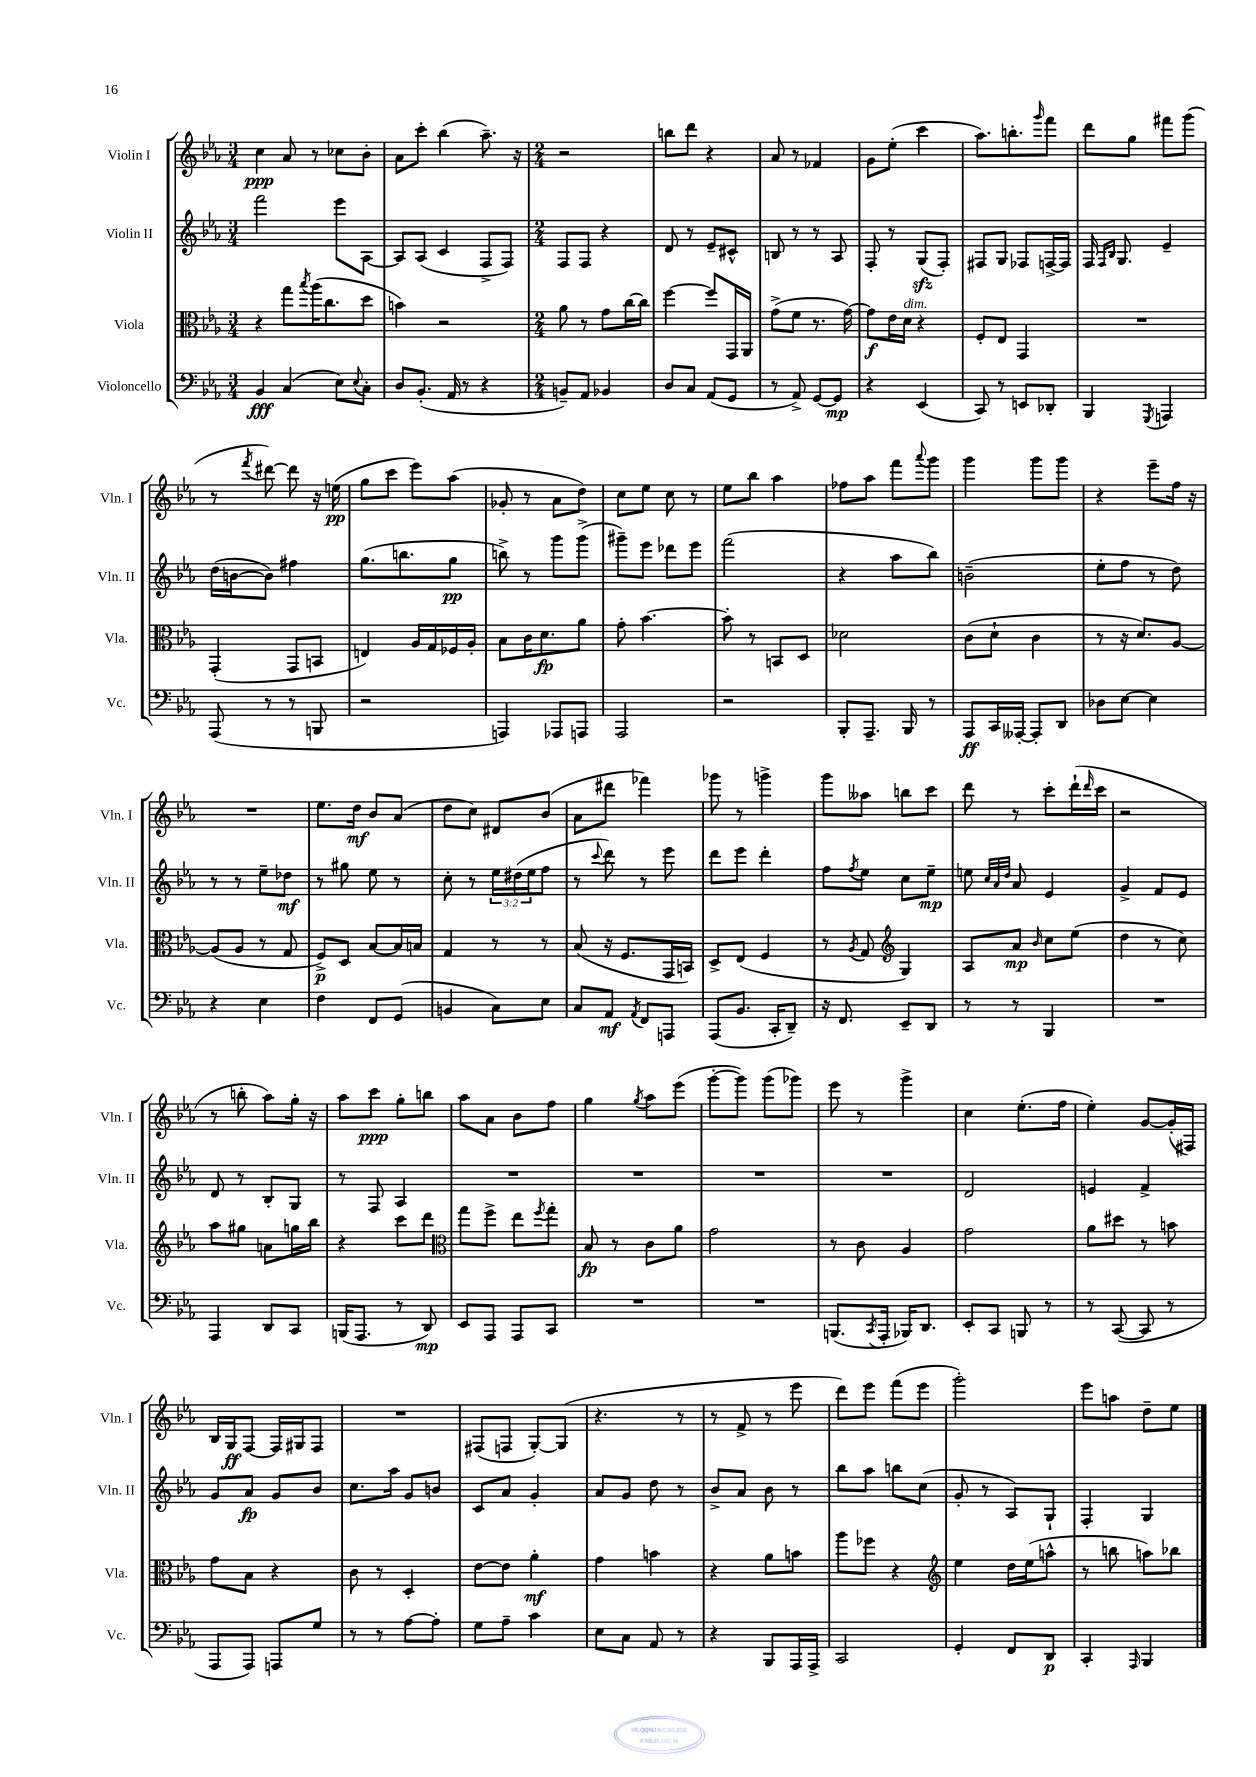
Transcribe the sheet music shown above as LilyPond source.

<<
\new StaffGroup <<
\new Staff = "s0" \with { instrumentName = "Violin I" shortInstrumentName = "Vln. I" } {
    \clef treble \key ees \major \numericTimeSignature \time 3/4
    c''4\ppp aes'8 r8 ces''8 bes'8-. |
    aes'8 c'''8-. bes''4( aes''8.--) r16 |
    \numericTimeSignature \time 2/4 r2 |
    b''8 d'''8 r4 |
    aes'8 r8 fes'4 |
    g'8 ees''8-.( c'''4 |
    aes''8.) b''8.-. \grace { g'''16 } f'''8 |
    d'''8 g''8 fis'''8 g'''8( |
    r8 \acciaccatura { f'''8 } dis'''8~) dis'''8 r16 e''16\pp( |
    g''8 c'''8 ees'''8) aes''8( |
    ges'8-. r8 aes'8 d''8) |
    c''8 ees''8 c''8 r8 |
    ees''8 bes''8 aes''4 |
    fes''8 aes''8 f'''8 \appoggiatura { aes'''8 } g'''8 |
    g'''4 g'''8 g'''8 |
    r4 ees'''8-- f''16 r16 |
    R2 |
    ees''8. d''16\mf bes'8 aes'8( |
    d''8 c''8) dis'8 bes'8( |
    aes'8 dis'''8 fes'''4) |
    ges'''8 r8 g'''4-> |
    g'''8 aeses''8 b''8 c'''8 |
    d'''8 r8 c'''8-. d'''16-!( \grace { d'''16 } c'''16 |
    r2 |
    r8 b''8-. aes''8) g''16-. r16 |
    aes''8 c'''8\ppp g''8-. b''8 |
    aes''8 aes'8 bes'8 f''8 |
    g''4 \acciaccatura { g''8 } aes''8 ees'''8( |
    g'''8~-. g'''8) g'''8( ges'''8) |
    ees'''8 r8 g'''4-> |
    c''4 ees''8.-.( f''16 |
    ees''4-.) g'8~ g'16-.( fis16) |
    bes16 g16\ff f8~ f16 gis16 f8 |
    R2 |
    fis8( f8 g8~-.) g8( |
    r4. r8 |
    r8 f'8-> r8 ees'''8 |
    d'''8) ees'''8 f'''8( ees'''8 |
    g'''2-.) |
    ees'''8 a''8 d''8-- ees''8 \bar "|." |
}
\new Staff = "s1" \with { instrumentName = "Violin II" shortInstrumentName = "Vln. II" } {
    \clef treble \key ees \major \numericTimeSignature \time 3/4 \override Staff.TupletNumber.text = #tuplet-number::calc-fraction-text
    f'''2 ees'''8 aes8~ |
    aes8 aes8( c'4 f8-> f8) |
    \numericTimeSignature \time 2/4 f8 f8 r4 |
    d'8 r8 ees'8-- cis'8-^ |
    b8 r8 r8 aes8 |
    f8-. r8 g8\sfz( f8-.) |
    fis8 g8 fes8 f16~-> f16 |
    f16 \grace { f16 bes16 } g8. ees'4-- |
    d''16( b'16~ b'8) fis''4 |
    g''8.( b''8. g''8\pp |
    b''8->) r8 g'''8 g'''8->( |
    gis'''8--) ees'''8 des'''8 ees'''8 |
    f'''2( |
    r4 aes''8 bes''8) |
    b'2--( |
    ees''8-. f''8 r8 d''8) |
    r8 r8 ees''8-- des''8\mf |
    r8 gis''8 ees''8 r8 |
    c''8-. r8 \tuplet 3/2 { ees''16 dis''16( ees''16 } f''8 |
    r8 \appoggiatura { c'''8 } d'''8) r8 ees'''8 |
    d'''8 ees'''8 d'''4-. |
    f''8 \acciaccatura { f''8 } ees''8 c''8 ees''8--\mp |
    e''8 \grace { c''32 aes'32 d''32 } aes'8 ees'4 |
    g'4-> f'8 ees'8 |
    d'8 r8 bes8-. g8 |
    r8 f8 aes4 |
    R2 |
    R2 |
    R2 |
    R2 |
    d'2 |
    e'4 f'4-> |
    g'8 aes'8\fp g'8 bes'8 |
    c''8. aes''16 g'8 b'8 |
    c'8 aes'8 g'4-. |
    aes'8 g'8 d''8 r8 |
    bes'8-> aes'8 bes'8 r8 |
    bes''8 aes''8 b''8 c''8( |
    g'8-. r8 aes8) g8-! |
    f4-. g4 \bar "|." |
}
\new Staff = "s2" \with { instrumentName = "Viola" shortInstrumentName = "Vla." } {
    \clef alto \key ees \major \numericTimeSignature \time 3/4
    r4 g''8 \acciaccatura { bes''8 } aes''16( c''8. d''8 |
    b'4) r2 |
    \numericTimeSignature \time 2/4 aes'8 r8 g'8 c''16~ c''16 |
    f''4~ f''8 g,16 aes,16 |
    g'8->( f'8 r8. g'16~) |
    g'8\f ees'16 d'16^\markup { \italic "dim." } r4 |
    f8-. ees8 g,4 |
    R2 |
    g,4-.( g,8 b,8 |
    e4) aes16 g16 fes16 aes16-. |
    bes8 c'16 d'8.\fp aes'8 |
    g'8-. bes'4.~ |
    bes'8-. r8 b,8 d8 |
    des'2 |
    c'8( d'8-! c'4 |
    r8 r16 d'8.) aes8~ |
    aes8( aes8 r8 g8 |
    f8->\p) d8 bes8~ bes16 b16 |
    g4 r8 r8 |
    bes8( r16 f8. g,16 b,16) |
    d8-> ees8( f4 |
    r8 \acciaccatura { aes8 } g8 \clef treble g4) |
    aes8 aes'8\mp \grace { bes'16 } c''8 ees''8( |
    d''4 r8 c''8) |
    aes''8 gis''8 a'8 g''16 bes''16 |
    r4 c'''8 d'''8 |
    \clef alto g''8 f''8-> ees''8 \acciaccatura { f''8 } g''8-. |
    bes8\fp r8 c'8 aes'8 |
    g'2 |
    r8 c'8 aes4 |
    g'2 |
    aes'8 dis''8 r8 b'8 |
    g'8 bes8 r4 |
    c'8 r8 d4-. |
    ees'8~ ees'8 aes'4-.\mf |
    g'4 b'4 |
    r4 aes'8 b'8 |
    aes''8 fes''8 r4 |
    \clef treble ees''4 d''16 ees''16( a''8-^ |
    r8 b''8 a''8) bes''8 \bar "|." |
}
\new Staff = "s3" \with { instrumentName = "Violoncello" shortInstrumentName = "Vc." } {
    \clef bass \key ees \major \numericTimeSignature \time 3/4
    bes,4\fff c4( ees8) \appoggiatura { ees8 } c8-. |
    d8 bes,8.-.( aes,16 r8 r4 |
    \numericTimeSignature \time 2/4 b,8--) aes,8 bes,4 |
    d8 c8 aes,8( g,8 |
    r8 aes,8->) g,8~ g,8\mp |
    r4 ees,4( |
    c,8) r8 e,8 des,8-. |
    bes,,4 \acciaccatura { g,,8 } a,,4 |
    aes,,8( r8 r8 b,,8 |
    r2 |
    a,,4) aes,,8 a,,8 |
    aes,,2 |
    r2 |
    bes,,8-. aes,,8.-- bes,,16 r8 |
    aes,,8\ff c,16 aeses,,16~-. aeses,,8-. d,8 |
    des8 ees8~ ees4 |
    r4 ees4 |
    f4 f,8 g,8( |
    b,4 c8) ees8 |
    c8 aes,8\mf \acciaccatura { aes,8 } f,8 a,,8 |
    aes,,8( bes,8. c,16-. d,8--) |
    r16 f,8. ees,8-- d,8 |
    r8 r8 bes,,4 |
    R2 |
    aes,,4 d,8 c,8 |
    b,,16( aes,,8. r8 d,8\mp) |
    ees,8 aes,,8 aes,,8 c,8 |
    R2 |
    R2 |
    b,,8.( \acciaccatura { c,8 } aes,,16-. bes,,16) d,8. |
    ees,8-. c,8 b,,8 r8 |
    r8 c,8~( c,8 r8 |
    aes,,8 aes,,8) a,,8 g8 |
    r8 r8 aes8~ aes8-. |
    g8 aes8-- c'4 |
    ees8 c8 aes,8 r8 |
    r4 bes,,8 aes,,16 aes,,16-> |
    c,2 |
    g,4-. f,8 d,8\p |
    c,4-. \grace { aes,,16 } bes,,4 \bar "|." |
}
>>
>>
\layout { \context { \Score \remove "Bar_number_engraver" } }
